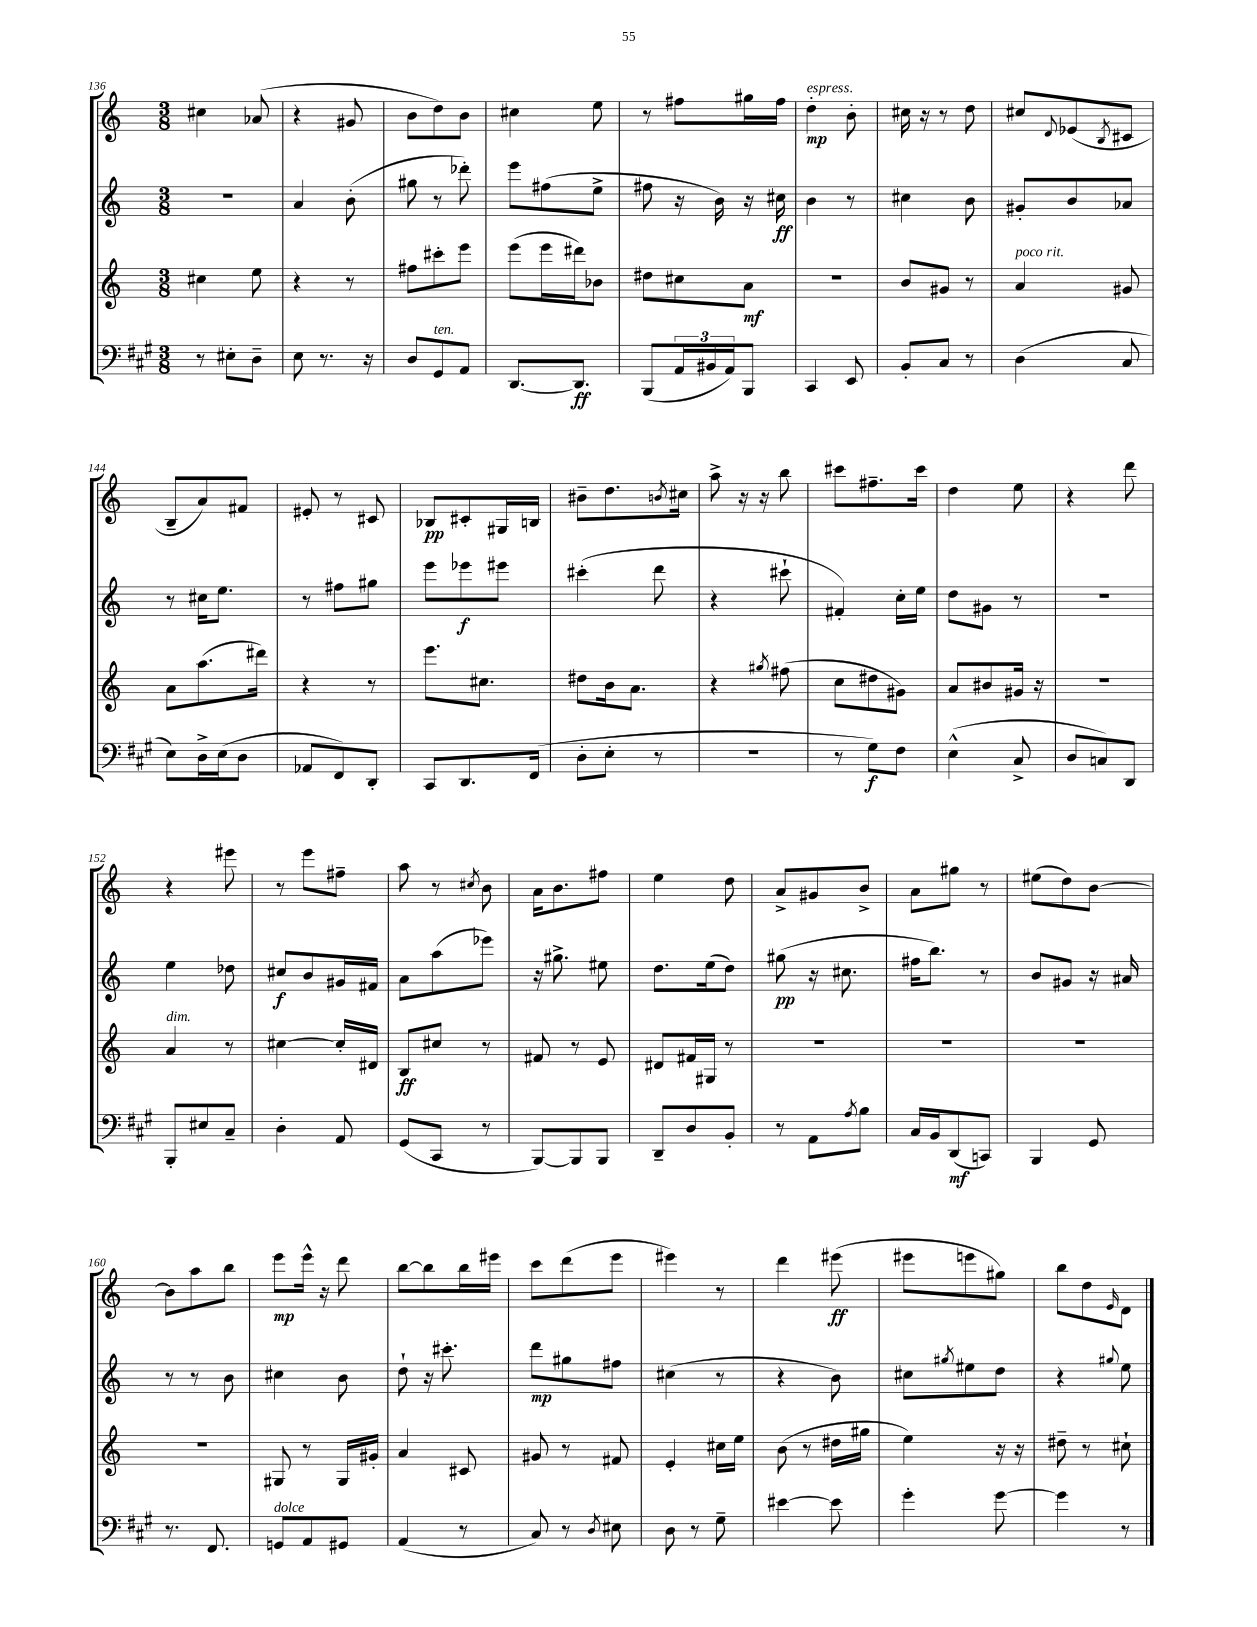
<<
\new StaffGroup <<
\new Staff = "s0" {
    \clef treble \key c \major \numericTimeSignature \time 3/8
    cis''4 aes'8( |
    r4 gis'8 |
    b'8 d''8) b'8 |
    cis''4 e''8 |
    r8 fis''8 gis''16 fis''16 |
    d''4-.\mp^\markup { \italic "espress." } b'8-. |
    cis''16 r16 r8 d''8 |
    cis''8 \appoggiatura { d'8 } ees'8( \acciaccatura { b8 } cis'8 |
    b8-- a'8) fis'8 |
    eis'8-. r8 cis'8 |
    bes8\pp cis'8-. gis16 b16 |
    bis'8-- d''8. \acciaccatura { b'8 } cis''16 |
    a''8-> r16 r16 b''8 |
    cis'''8 fis''8.-- cis'''16 |
    d''4 e''8 |
    r4 d'''8 |
    r4 eis'''8 |
    r8 e'''8 fis''8-- |
    a''8 r8 \acciaccatura { cis''8 } b'8 |
    a'16 b'8. fis''8 |
    e''4 d''8 |
    a'8-> gis'8 b'8-> |
    a'8 gis''8 r8 |
    eis''8( d''8) b'8~ |
    b'8 a''8 b''8 |
    e'''8\mp e'''16-^ r16 d'''8 |
    b''8~ b''8 b''16 eis'''16 |
    c'''8 d'''8( e'''8 |
    eis'''4) r8 |
    d'''4 eis'''8\ff( |
    eis'''8 e'''8 gis''8) |
    b''8 d''8 \grace { e'16 } d'8 \bar "|." |
}
\new Staff = "s1" {
    \clef treble \key c \major \numericTimeSignature \time 3/8
    R4. |
    a'4 b'8-.( |
    gis''8 r8 des'''8-.) |
    e'''8 fis''8( e''8-> |
    fis''8 r16 b'16) r16 cis''16\ff |
    b'4 r8 |
    cis''4 b'8 |
    gis'8-. b'8 aes'8 |
    r8 cis''16 e''8. |
    r8 fis''8 gis''8 |
    e'''8 ees'''8\f eis'''8 |
    cis'''4-.( d'''8 |
    r4 cis'''8-! |
    fis'4-.) c''16-. e''16 |
    d''8 gis'8 r8 |
    R4. |
    e''4 des''8 |
    cis''8\f b'8 gis'16 fis'16 |
    a'8 a''8( ees'''8) |
    r16 gis''8.-> eis''8 |
    d''8. e''16( d''8) |
    gis''8\pp( r16 cis''8. |
    fis''16 b''8.) r8 |
    b'8 gis'8 r16 ais'16 |
    r8 r8 b'8 |
    cis''4 b'8 |
    d''8-! r16 cis'''8.-. |
    d'''8\mp gis''8 fis''8 |
    cis''4( r8 |
    r4 b'8) |
    cis''8 \acciaccatura { gis''8 } eis''8 d''8 |
    r4 \appoggiatura { gis''8 } e''8 \bar "|." |
}
\new Staff = "s2" {
    \clef treble \key c \major \numericTimeSignature \time 3/8
    cis''4 e''8 |
    r4 r8 |
    fis''8 cis'''8-. e'''8 |
    e'''8( e'''16 dis'''16) bes'8 |
    dis''8 cis''8 a'8\mf |
    R4. |
    b'8 gis'8 r8 |
    a'4^\markup { \italic "poco rit." } gis'8 |
    a'8 a''8.( dis'''16) |
    r4 r8 |
    e'''8. cis''8. |
    dis''8 b'16 a'8. |
    r4 \acciaccatura { gis''8 } fis''8( |
    c''8 dis''8 gis'8) |
    a'8 bis'8 gis'16 r16 |
    R4. |
    a'4^\markup { \italic "dim." } r8 |
    cis''4~ cis''16-. dis'16 |
    b8\ff cis''8 r8 |
    fis'8 r8 e'8 |
    dis'8 fis'16 gis16 r8 |
    R4. |
    R4. |
    R4. |
    R4. |
    gis8 r8 gis16 gis'16-. |
    a'4 cis'8 |
    gis'8 r8 fis'8 |
    e'4-. cis''16 e''16 |
    b'8( r8 dis''16 gis''16 |
    e''4) r16 r16 |
    dis''8-- r8 cis''8-! \bar "|." |
}
\new Staff = "s3" {
    \clef bass \key a \major \numericTimeSignature \time 3/8
    r8 eis8-. d8-- |
    e8 r8. r16 |
    d8 gis,8^\markup { \italic "ten." } a,8 |
    d,8.~ d,8.\ff |
    b,,8( \tuplet 3/2 { a,16 bis,16 a,16) } b,,8 |
    cis,4 e,8 |
    b,8-. cis8 r8 |
    d4( cis8 |
    e8) d16-> e16( d8 |
    aes,8 fis,8) d,8-. |
    cis,8 d,8. fis,16( |
    d8-. e8-. r8 |
    R4. |
    r8 gis8\f) fis8 |
    e4-^( cis8-> |
    d8 c8) d,8 |
    b,,8-. eis8 cis8-- |
    d4-. a,8 |
    gis,8( cis,8 r8 |
    b,,8~) b,,8 b,,8 |
    d,8-- d8 b,8-. |
    r8 a,8 \acciaccatura { a8 } b8 |
    cis16 b,16 d,8\mf( c,8) |
    b,,4 gis,8 |
    r8. fis,8. |
    g,8^\markup { \italic "dolce" } a,8 gis,8 |
    a,4( r8 |
    cis8) r8 \acciaccatura { d8 } eis8 |
    d8 r8 gis8-- |
    eis'4~ eis'8 |
    gis'4-. gis'8~ |
    gis'4 r8 \bar "|." |
}
>>
>>
\layout { \context { \Score currentBarNumber = #136 } }
